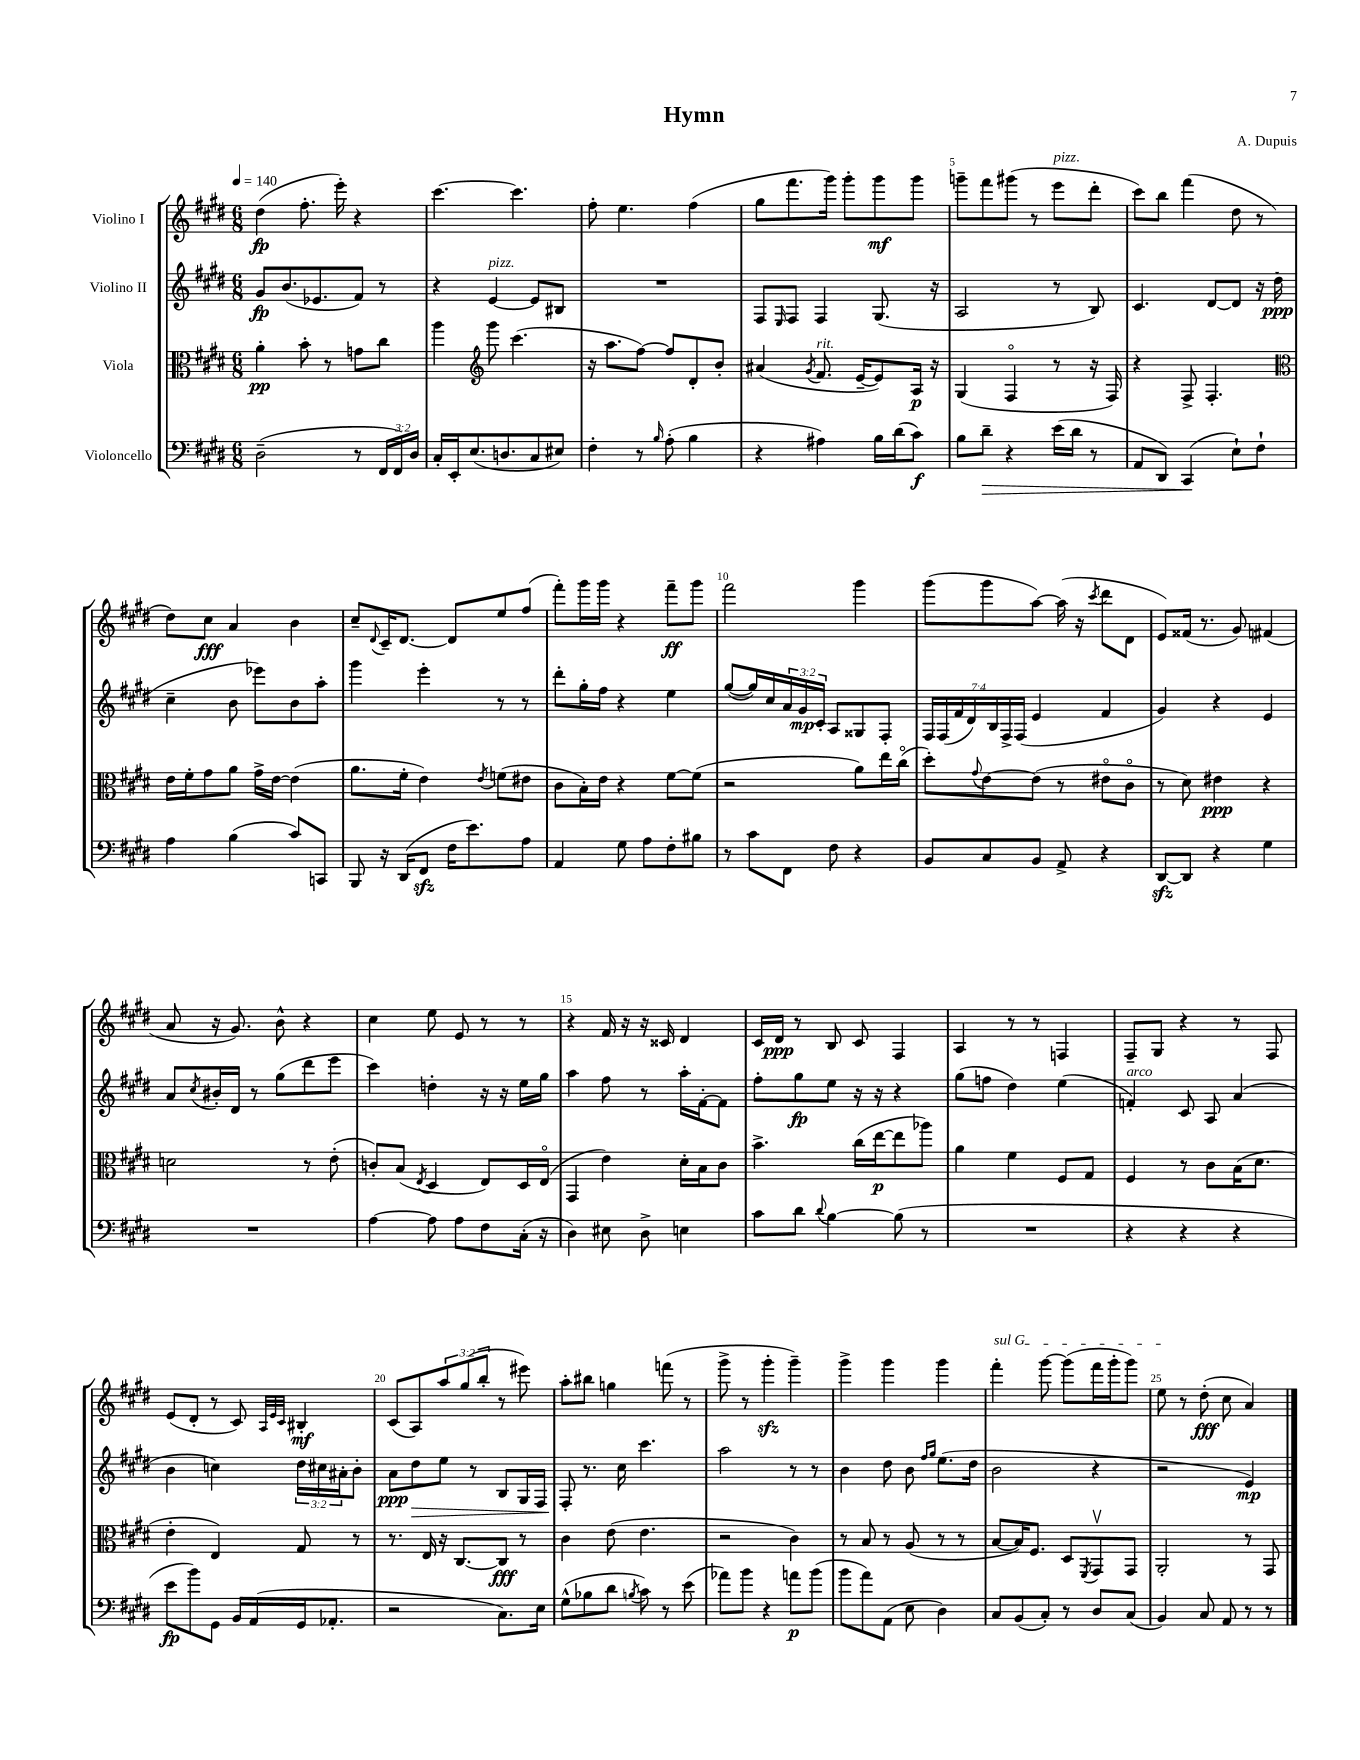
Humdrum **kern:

**kern	**dynam	**kern	**dynam	**kern	**dynam	**kern	**dynam
*part4	*part4	*part3	*part3	*part2	*part2	*part1	*part1
*staff4	*staff4	*staff3	*staff3	*staff2	*staff2	*staff1	*staff1
*I"Violoncello	*	*I"Viola	*	*I"Violino II	*	*I"Violino I	*
*clefF4	*	*clefC3	*	*clefG2	*	*clefG2	*
*k[f#c#g#d#]	*	*k[f#c#g#d#]	*	*k[f#c#g#d#]	*	*k[f#c#g#d#]	*
*M6/8	*	*M6/8	*	*M6/8	*	*M6/8	*
*MM140	*	*MM140	*	*MM140	*	*MM140	*
=1	=1	=1	=1	=1	=1	=1	=1
(2D#~\	.	4a'\	pp	8g#/L	fp	(4dd#\	fp
.	.	.	.	(8.b/	.	.	.
.	.	8b'\	.	.	.	8.ff#'\	.
.	.	.	.	8.e-X/	.	.	.
.	.	8r	.	.	.	.	.
.	.	.	.	.	.	16eee'\)	.
8r	.	8gn\L	.	8f#/J)	.	4r	.
24FF#/LL	.	8cc#\J	.	8r	.	.	.
24FF#/)	.	.	.	.	.	.	.
24D#/JJ	.	.	.	.	.	.	.
=2	=2	=2	=2	=2	=2	=2	=2
16C#'/LL	.	4aa\	.	4r	.	[4.ccc#\	.
16EE'/J	.	.	.	.	.	.	.
(8.E/	.	.	.	.	.	.	.
*	*	*clefG2	*	*	*	*	*
!	!	!	!	!LO:TX:a:i:t=pizz.	!	!	!
.	.	8ggg#\	.	[4e/	.	.	.
8.Dn/	.	.	.	.	.	.	.
.	.	(4.ccc#\	.	.	.	4.ccc#\]	.
8C#/	.	.	.	8e/L]	.	.	.
8E#X/J)	.	.	.	8B#X/J	.	.	.
=3	=3	=3	=3	=3	=3	=3	=3
4F#'\	.	16r	.	2.r	.	8ff#'\	.
.	.	8.aa\L	.	.	.	.	.
.	.	.	.	.	.	4.ee\	.
8r	.	[8ff#\J)	.	.	.	.	.
16qqB/	.	.	.	.	.	.	.
(8A'\	.	8ff#/L]	.	.	.	.	.
4B\	.	8d#'/	.	.	.	(4ff#\	.
.	.	8b'/J	.	.	.	.	.
=4	=4	=4	=4	=4	=4	=4	=4
4r	.	(4a#X/	.	8F#/L	.	8gg#\L	.
.	.	.	.	16qqE/	.	.	.
.	.	.	.	8F#/J	.	8.fff#\	.
.	.	8qg#/	.	.	.	.	.
!	!	!LO:TX:a:i:t=rit.	!	!	!	!	!
4A#X\)	.	8.f#/	.	4F#/	.	.	.
.	.	.	.	.	.	16ggg#\Jk)	.
.	.	.	.	.	.	8ggg#'\L	.
.	.	[16e~/KL	.	.	.	.	.
16B\LL	.	8e/])	.	(8.G#/	.	8ggg#\	mf
(16d#\J	.	.	.	.	.	.	.
8c#\J)	f	16A/Jk	p	.	.	8ggg#\J	.
.	.	16r	.	16r	.	.	.
=5	=5	=5	=5	=5	=5	=5	=5
8B\L	.	(4G#/	.	2A/	.	8gggn~\L	.
!	!LO:HP:b	!	!	!	!	!	!
8d#~\J	>	.	.	.	.	8fff#\	.
4r	.	4F#/	.	.	.	(8ggg#X\J	.
.	.	.	.	.	.	8r	.
!	!	!	!	!	!	!LO:TX:a:i:t=pizz.	!
(16e\LL	.	8r	.	8r	.	8eee\L	.
16d#\JJ	.	.	.	.	.	.	.
8r	.	16r	.	8B/)	.	8ddd#'\J	.
.	.	16F#/)	.	.	.	.	.
=6	=6	=6	=6	=6	=6	=6	=6
8AA/L	.	4r	.	4.c#/	.	8ccc#\L)	.
8DD#/J)	.	.	.	.	.	8bb\J	.
(4CC#/	.	8F#^/	.	.	.	(4fff#\	.
.	.	4.F#'/	.	[8d#/L	.	.	.
8E`\L)	]	.	.	8d#/J]	.	8dd#\	.
8F#`\J	.	.	.	16r	.	8r	.
.	.	.	.	(16dd#\	ppp	.	.
!!LO:LB:g=z
=7	=7	=7	=7	=7	=7	=7	=7
*	*	*clefC3	*	*	*	*	*
4A\	.	16e\LL	.	4cc#~\	.	8dd#\L)	.
.	.	16f#'\J	.	.	.	.	.
.	.	8g#\	.	.	.	8cc#\J	fff
(4B\	.	8a\J	.	8b\	.	4a/	.
.	.	16g#^\LL	.	8eee-X\L)	.	.	.
.	.	[16e\JJ	.	.	.	.	.
8c#/L)	.	(4e\]	.	8b\	.	4b\	.
8CCn/J	.	.	.	8aa'\J	.	.	.
=8	=8	=8	=8	=8	=8	=8	=8
8BBB/	.	8.a\L	.	4ggg#\	.	8cc#~/L	.
.	.	.	.	.	.	8qqd#/	.
16r	.	.	.	.	.	16c#~/K	.
(16DD#/KL	.	16f#'\Jk	.	.	.	[8.d#/J	.
8FF#zz/J	.	4e\)	.	4eee'\	.	.	.
16F#\KL	.	.	.	.	.	8d#/L]	.
8.e\)	.	.	.	.	.	.	.
.	.	8qe/	.	.	.	.	.
.	.	(8fn\L	.	8r	.	8ee/	.
8A\J	.	8e#X\J	.	8r	.	(8ff#/J	.
=9	=9	=9	=9	=9	=9	=9	=9
4AA/	.	8c#\L	.	8ddd#'\L	.	8fff#'\L)	.
.	.	16B'\L)	.	16gg#'\L	.	16ggg#\L	.
.	.	16e\JJ	.	16ff#\JJ	.	16ggg#\JJ	.
8G#\	.	4r	.	4r	.	4r	.
8A\L	.	.	.	.	.	.	.
8F#'\	.	[8f#\L	.	4ee\	.	8fff#~\L	ff
8B#X\J	.	(8f#\J]	.	.	.	8ggg#\J	.
=10	=10	=10	=10	=10	=10	=10	=10
8r	.	2r	.	([8gg#/L	.	2fff#\	.
8c#\L	.	.	.	16gg#/L])	.	.	.
.	.	.	.	16cc#/	.	.	.
8FF#\J	.	.	.	24a/	.	.	.
.	.	.	.	24g#/	mp	.	.
.	.	.	.	24c#'/JJ	.	.	.
8F#\	.	.	.	8A/L	.	.	.
4r	.	8a\L)	.	8G##X/	.	4ggg#\	.
.	.	16ee\L	.	8F#'/J	.	.	.
.	.	(16cc#\JJ	.	.	.	.	.
=11	=11	=11	=11	=11	=11	=11	=11
8BB/L	.	8dd#'\L)	.	28F#/LL	.	(8ggg#\L	.
.	.	.	.	(28F#/	.	.	.
.	.	.	.	28f#/	.	.	.
.	.	.	.	28d#/)	.	.	.
.	.	8qqg#/	.	.	.	.	.
8C#/	.	[8e\	.	.	.	8ggg#\	.
.	.	.	.	28B/	.	.	.
.	.	.	.	28F#^/	.	.	.
.	.	.	.	(28F#/JJ	.	.	.
8BB/J	.	(8e\J]	.	4e/	.	[8aa\J)	.
8AA^/	.	8r	.	.	.	(16aa\]	.
.	.	.	.	.	.	16r	.
.	.	.	.	.	.	8qccc#/	.
4r	.	8e#X\L	.	4f#/	.	8ddd#\L	.
.	.	8c#\J	.	.	.	8d#\J	.
=12	=12	=12	=12	=12	=12	=12	=12
[8DD#zz/L	.	8r	.	4g#/)	.	8e/L)	.
8DD#/J]	.	8d#\)	.	.	.	(16f##X/Jk	.
.	.	.	.	.	.	8.r	.
4r	.	4e#X\	ppp	4r	.	.	.
.	.	.	.	.	.	8g#/)	.
4G#\	.	4r	.	4e/	.	(4f#X/	.
!!LO:LB:g=z
=13	=13	=13	=13	=13	=13	=13	=13
2.r	.	2dn\	.	8a/L	.	8a/	.
.	.	.	.	8qcc#/	.	.	.
.	.	.	.	16b#X'/L	.	16r	.
.	.	.	.	16d#/JJ	.	8.g#/)	.
.	.	.	.	8r	.	.	.
.	.	.	.	(8gg#\L	.	8b^^\	.
.	.	8r	.	8ddd#\	.	4r	.
.	.	(8e'\	.	8eee\J	.	.	.
=14	=14	=14	=14	=14	=14	=14	=14
[4A\	.	8cn'/L)	.	4ccc#\)	.	4cc#\	.
.	.	(8B/J	.	.	.	.	.
.	.	8qE/	.	.	.	.	.
8A\]	.	4D#/	.	4ddn'\	.	8ee\	.
8A\L	.	.	.	.	.	8e/	.
8F#\	.	8E/L)	.	16r	.	8r	.
.	.	.	.	16r	.	.	.
(16C#'\Jk	.	16D#/L	.	16ee\LL	.	8r	.
16r	.	(16E/JJ	.	16gg#\JJ	.	.	.
=15	=15	=15	=15	=15	=15	=15	=15
4D#\)	.	4GG#/	.	4aa\	.	4r	.
8E#X\	.	4e\)	.	8ff#\	.	16f#/	.
.	.	.	.	.	.	16r	.
8D#^\	.	.	.	8r	.	16r	.
.	.	.	.	.	.	16c##X/	.
4En\	.	16d#'\LL	.	16aa'\LL	.	4d#/	.
.	.	16B\J	.	[16f#'\J	.	.	.
.	.	8c#\J	.	8f#\J]	.	.	.
=16	=16	=16	=16	=16	=16	=16	=16
8c#\L	.	4.b^\	.	8ff#'\L	.	16c#/LL	.
.	.	.	.	.	.	16d#/JJ	ppp
8d#\J	.	.	.	8gg#\	fp	8r	.
8qqd#/	.	.	.	.	.	.	.
[4B\	.	.	.	8ee\J	.	8B/	.
.	.	(16cc#\LL	.	16r	.	8c#/	.
.	.	[16ee\J	p	16r	.	.	.
(8B\]	.	8ee\]	.	4r	.	4F#/	.
8r	.	8aa-X\J)	.	.	.	.	.
=17	=17	=17	=17	=17	=17	=17	=17
2.r	.	4a\	.	(8gg#\L	.	4A/	.
.	.	.	.	8ffn\J	.	.	.
.	.	4f#\	.	4dd#\)	.	8r	.
.	.	.	.	.	.	8r	.
.	.	8F#/L	.	(4ee\	.	4Fn/	.
.	.	8G#/J	.	.	.	.	.
=18	=18	=18	=18	=18	=18	=18	=18
!	!	!	!	!LO:TX:a:i:t=arco	!	!	!
4r	.	4F#/	.	4fn'/)	.	8F#~/L	.
.	.	.	.	.	.	8G#/J	.
4r	.	8r	.	8c#/	.	4r	.
.	.	8c#\L	.	8A/	.	.	.
4r	.	(16B\K	.	(4a/	.	8r	.
.	.	8.d#\J	.	.	.	.	.
.	.	.	.	.	.	8F#/	.
!!LO:LB:g=z
=19	=19	=19	=19	=19	=19	=19	=19
8e\L	fp	4e'\	.	4b\	.	(8e/L	.
8b\)	.	.	.	.	.	8d#'/J	.
8GG#\J	.	4E/)	.	4ccn\)	.	8r	.
16BB/LL	.	.	.	.	.	8c#/)	.
(16AA/	.	.	.	.	.	.	.
.	.	.	.	.	.	32qqA/LLL	.
.	.	.	.	.	.	32qqe/	.
.	.	.	.	.	.	32qqc#/JJJ	.
16GG#/J	.	8G#/	.	24dd#\LL	.	4B#X'/	mf
.	.	.	.	24cc#X\	.	.	.
8.AA-X'/J	.	.	.	.	.	.	.
.	.	.	.	24a#X'\J	.	.	.
.	.	8r	.	8b'\J	.	.	.
=20	=20	=20	=20	=20	=20	=20	=20
2r	.	8.r	.	8a\L	ppp	(8c#/L	.
!	!	!	!	!	!LO:HP:b	!	!
.	.	.	.	8dd#\	>	8A/)	.
.	.	16E/	.	.	.	.	.
.	.	16r	.	8ee\J	.	12aa/	.
.	.	[8.C#/L	.	.	.	.	.
.	.	.	.	.	.	(12gg#/	.
.	.	.	.	8r	.	.	.
.	.	.	.	.	.	12bb'/J	.
8.C#\L)	.	8C#/J]	fff	8B/L	.	8r	.
.	.	8r	.	16G#/L	.	8eee#X\)	.
16E\Jk	.	.	.	16F#/JJ	.	.	.
=21	=21	=21	=21	=21	=21	=21	=21
(8G#^^\L	.	4c#\	.	8F#'/	.	8aa'\L	.
8B-X\	.	.	.	8.r	]	8bb#X\J	.
8d#\J	.	(8e\	.	.	.	4ggn\	.
.	.	.	.	16cc#\	.	.	.
8qBn/	.	.	.	.	.	.	.
8c#\)	.	4.e\	.	4.ccc#\	.	.	.
8r	.	.	.	.	.	(8fffn\	.
(8e\	.	.	.	.	.	8r	.
=22	=22	=22	=22	=22	=22	=22	=22
8a-X\L)	.	2r	.	2aa\	.	8ggg#^\	.
8b\J	.	.	.	.	.	8r	.
4r	.	.	.	.	.	4ggg#zz'\	.
8an\L	p	4c#\)	.	8r	.	4ggg#~\)	.
(8b\J	.	.	.	8r	.	.	.
=23	=23	=23	=23	=23	=23	=23	=23
8b\L	.	8r	.	4b\	.	4ggg#^\	.
8a\)	.	8B/	.	.	.	.	.
(8AA\J	.	8r	.	8dd#\	.	4ggg#\	.
8E\	.	(8A/	.	8b\	.	.	.
.	.	.	.	16qqff#/LL	.	.	.
.	.	.	.	16qqgg#/JJ	.	.	.
4D#\)	.	8r	.	(8.ee\L	.	4ggg#\	.
.	.	8r	.	.	.	.	.
.	.	.	.	16dd#\Jk	.	.	.
=24	=24	=24	=24	=24	=24	=24	=24
!	!	!	!	!	!	!LO:TX:a:i:t=sul G	!
8C#/L	.	[8B/L	.	2b\	.	4fff#'\	.
(8BB/	.	16B/K])	.	.	.	.	.
.	.	8.F#/J	.	.	.	.	.
8C#'/J)	.	.	.	.	.	[8ggg#\	.
8r	.	8D#/L	.	.	.	(8ggg#\L]	.
.	.	8qFF#/	.	.	.	.	.
8D#/L	.	8GG#v/	.	4r	.	16fff#\L	.
.	.	.	.	.	.	16ggg#'\J	.
(8C#/J	.	8GG#/J	.	.	.	8ggg#\J)	.
=25	=25	=25	=25	=25	=25	=25	=25
4BB/)	.	2AA'/	.	2r	.	8ee\	.
.	.	.	.	.	.	8r	.
8C#/	.	.	.	.	.	(8dd#'\	fff
8AA/	.	.	.	.	.	8cc#\	.
8r	.	8r	.	4e/)	mp	4a/)	.
8r	.	8GG#/	.	.	.	.	.
==	==	==	==	==	==	==	==
*-	*-	*-	*-	*-	*-	*-	*-
